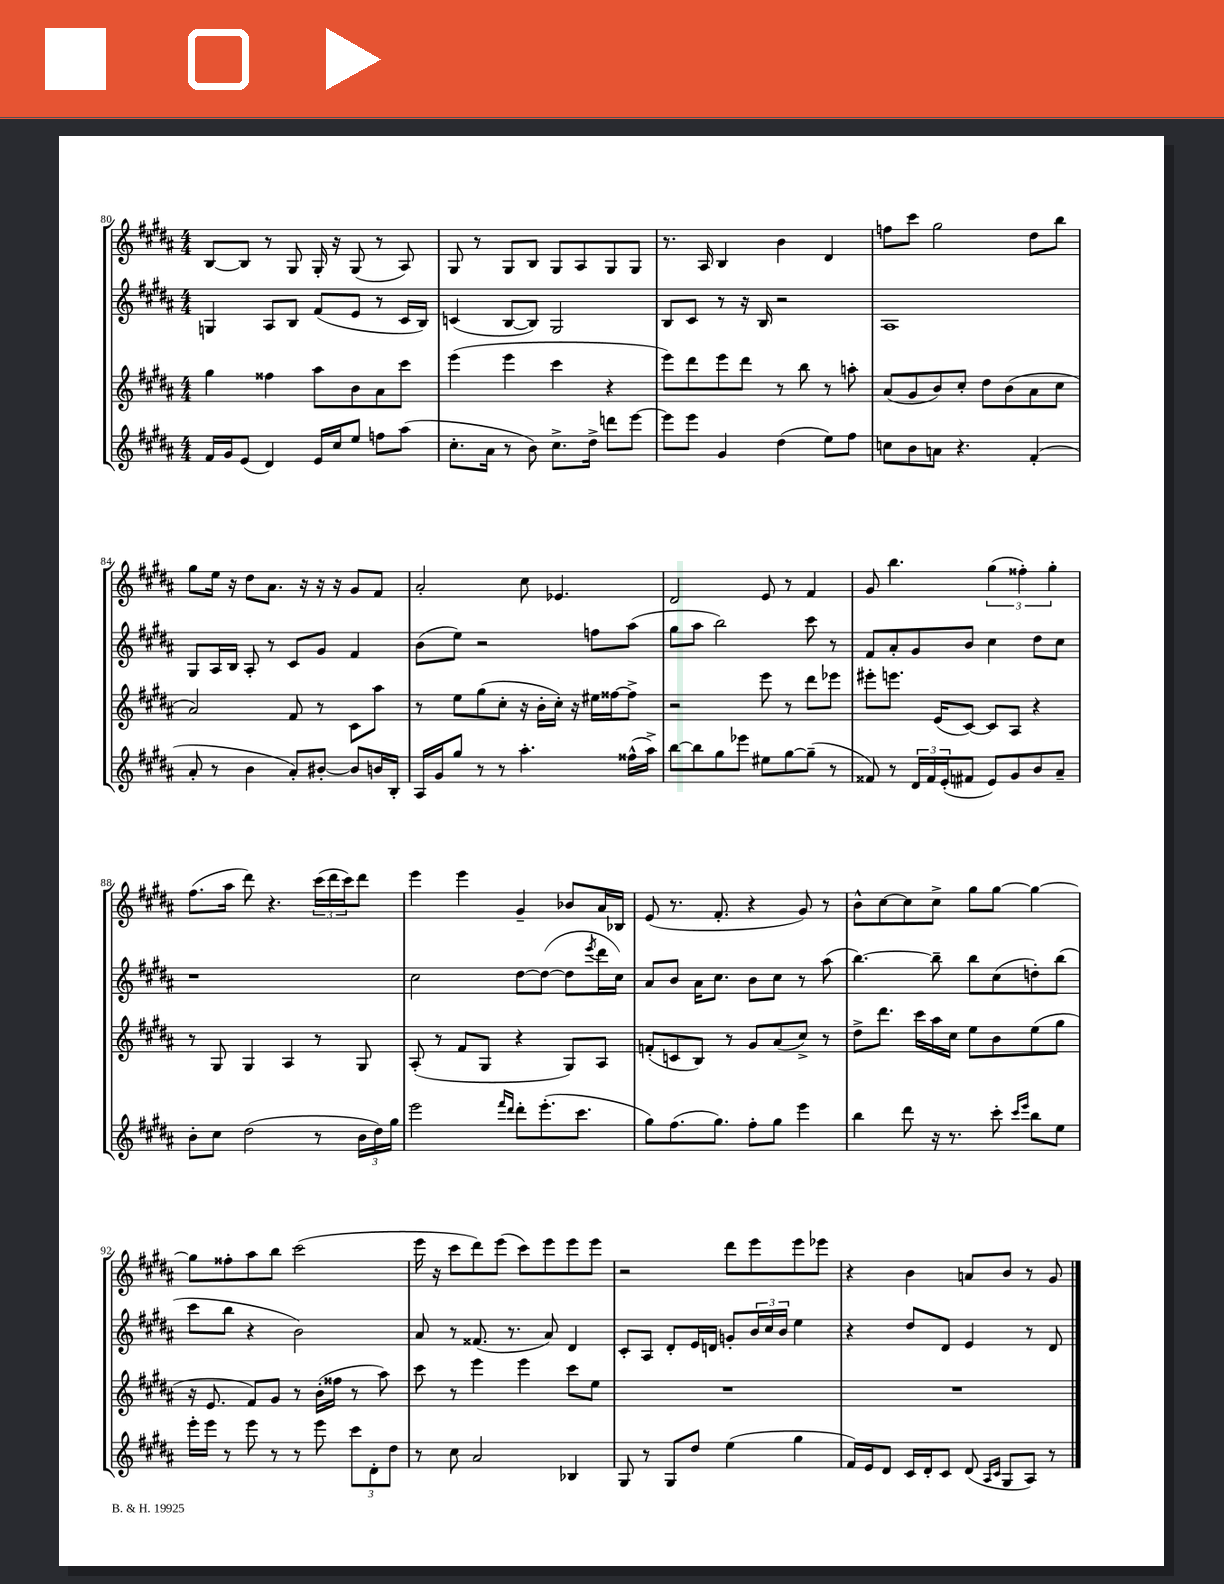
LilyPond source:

<<
\new StaffGroup <<
\new Staff = "s0" {
    \clef treble \key b \major \numericTimeSignature \time 4/4
    b8~ b8 r8 gis8 gis16-. r16 gis8( r8 ais8) |
    gis8 r8 gis8 b8 gis8 ais8 gis8 gis8 |
    r8. ais16 b4 b'4 dis'4 |
    f''8 cis'''8 gis''2 dis''8 b''8 |
    gis''8 e''16 r16 dis''8 ais'8. r16 r16 r16 gis'8 fis'8 |
    ais'2-. cis''8 ees'4. |
    dis'2 e'8 r8 fis'4 |
    gis'8 b''4. \tuplet 3/2 { gis''4( fisis''4-.) gis''4-. } |
    fis''8.( ais''16 dis'''8) r4. \tuplet 3/2 { cis'''16( dis'''16 cis'''16) } dis'''8 |
    e'''4 e'''4 gis'4-- bes'8 ais'16 bes16 |
    e'8( r8. fis'8.-. r4 gis'8) r8 |
    b'8-^ cis''8~ cis''8 cis''8-> gis''8 gis''8~ gis''4~ |
    gis''8 fisis''8-. ais''8 b''8 cis'''2( |
    e'''16 r16 cis'''8 dis'''8) e'''8( cis'''8) e'''8 e'''8 e'''8 |
    r2 dis'''8 e'''8 e'''8 ees'''8 |
    r4 b'4 a'8 b'8 r8 gis'8 \bar "|." |
}
\new Staff = "s1" {
    \clef treble \key b \major \numericTimeSignature \time 4/4
    g4 ais8 b8 fis'8( e'8 r8 cis'16 b16) |
    c'4( b8~ b8) gis2 |
    b8 cis'8 r8 r16 b16 r2 |
    ais1 |
    gis8 ais16 b16 ais8-. r8 cis'8 gis'8 fis'4 |
    b'8( e''8) r2 f''8 ais''8( |
    gis''8 ais''8 b''2) cis'''8 r8 |
    fis'8 ais'8-. gis'8 b'8 cis''4 dis''8 cis''8 |
    r1 |
    cis''2 dis''8~ dis''8~( dis''8 \acciaccatura { e'''8 } dis'''16 cis''16) |
    ais'8 b'8 ais'16 cis''8. b'8 cis''8 r8 ais''8( |
    b''4.~) b''8-- b''8 cis''8( d''8-.) b''8( |
    cis'''8 b''8 r4 b'2) |
    ais'8 r8 fisis'8.( r8. ais'8) dis'4 |
    cis'8-. ais8 dis'8-. e'16 d'16 g'8-. \tuplet 3/2 { b'16 cis''16 b'16 } e''4 |
    r4 dis''8 dis'8 e'4 r8 dis'8 \bar "|." |
}
\new Staff = "s2" {
    \clef treble \key b \major \numericTimeSignature \time 4/4
    gis''4 fisis''4 ais''8 b'8 ais'8 cis'''8 |
    e'''4( e'''4 cis'''4 r4 |
    e'''8) dis'''8 e'''8 dis'''8 r8 b''8 r8 a''8-. |
    ais'8( gis'8 b'8) cis''8-. dis''8 b'8( ais'8 cis''8 |
    ais'2) fis'8 r8 cis'8 ais''8 |
    r8 e''8 gis''8( cis''8-. r16 b'16-. cis''16-.) r16 eis''16 fisis''16~ fisis''8-> |
    r2 e'''8 r8 dis'''8 ees'''8 |
    eis'''8-. e'''8. e'16( cis'8~) cis'8 ais8 r4 |
    r8 gis8 gis4 ais4 r8 gis8 |
    ais8-.( r8 fis'8 gis8 r4 gis8) ais8 |
    f'8-.( c'8 b8) r8 gis'8 ais'8( cis''8->) r8 |
    dis''8-> dis'''8. cis'''16 ais''16 cis''16 e''8 b'8 e''8( gis''8 |
    r16 e'8. fis'8) gis'8 r8 b'16-.( fisis''16 r8 ais''8) |
    cis'''8 r8 e'''4 e'''4 cis'''8 e''8 |
    R1 |
    R1 \bar "|." |
}
\new Staff = "s3" {
    \clef treble \key b \major \numericTimeSignature \time 4/4
    fis'16 gis'16 e'8( dis'4) e'16 cis''16 e''8 f''8 ais''8( |
    cis''8.-. ais'16 r8 b'8) cis''8.-> dis''16-> d'''8 e'''8~ |
    e'''8 e'''8 gis'4 dis''4( e''8) fis''8 |
    c''8 b'8 a'8 r4. fis'4-.( |
    ais'8-. r8 b'4 ais'8-.) bis'8~-. bis'8 b'16 b16-. |
    ais16 gis'16 gis''8 r8 r8 ais''4.-. fisis''16-^( ais''16->) |
    b''8~ b''8 gis''8 ees'''8 eis''8 gis''8~ gis''8--( r8 |
    fisis'8) r8 \tuplet 3/2 { dis'16 fisis'16 e'16-.( } fis'8 e'8) gis'8 b'8 ais'8-- |
    b'8-. cis''8 dis''2( r8 \tuplet 3/2 { b'16 dis''16) gis''16 } |
    e'''2 \grace { fis'''16 dis'''16 } dis'''8-. e'''8.-.( cis'''8. |
    gis''8) fis''8.( gis''8.) fis''8-. gis''8 e'''4 |
    b''4 dis'''8 r16 r8. cis'''8-. \grace { cis'''16 e'''16 } b''8 e''8 |
    e'''16-. e'''16 r8 e'''8 r8 r8 e'''8 \tuplet 3/2 { cis'''8 dis'8-. dis''8 } |
    r8 cis''8 ais'2 bes4 |
    gis8 r8 gis8 dis''8 e''4( gis''4 |
    fis'16) e'16 dis'8 cis'16 dis'16-. cis'8 dis'8( \grace { ais16 cis'16 } gis8 ais8) r8 \bar "|." |
}
>>
>>
\layout { \context { \Score currentBarNumber = #80 } }
